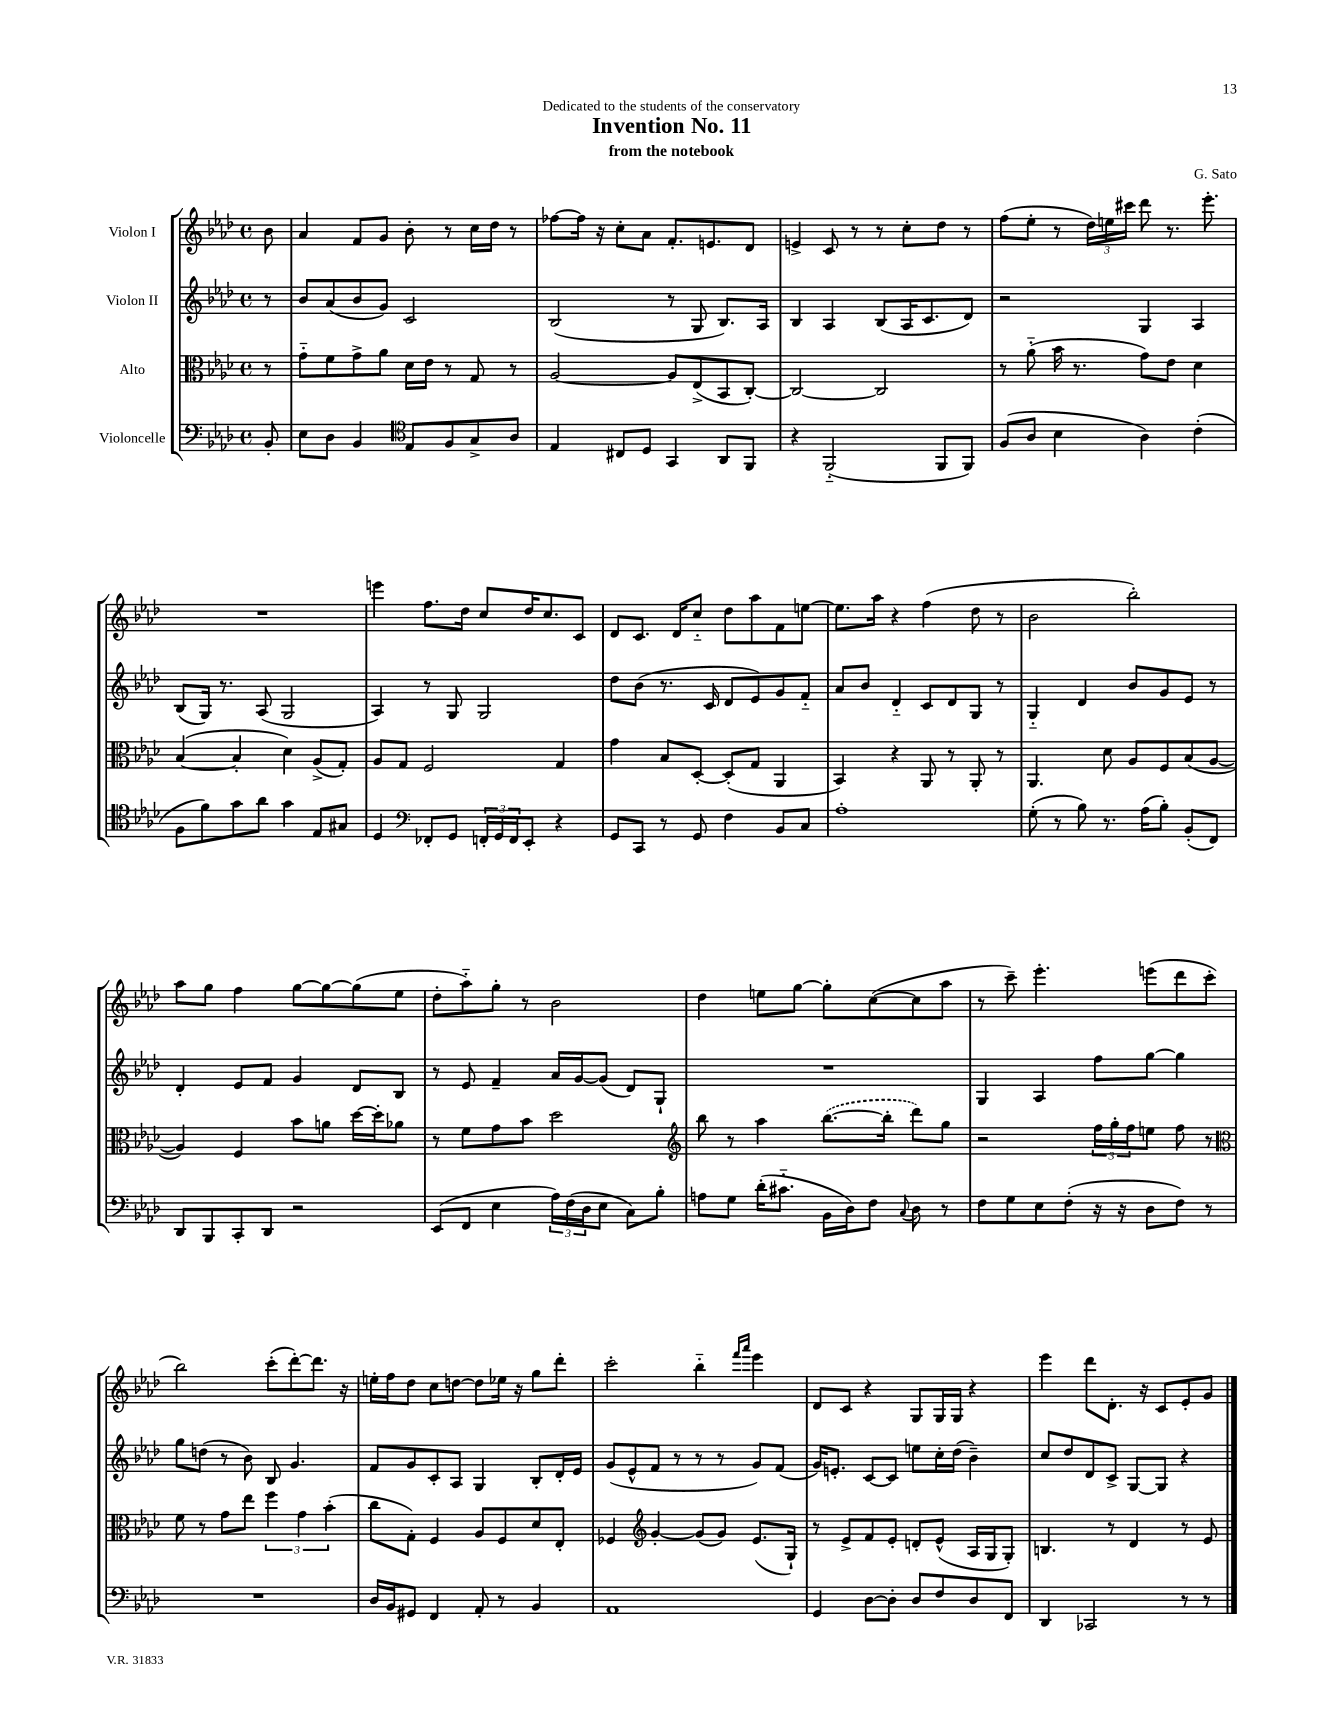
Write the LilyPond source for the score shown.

\header { title = "Invention No. 11" composer = "G. Sato" subtitle = "from the notebook" dedication = "Dedicated to the students of the conservatory" }
<<
\new StaffGroup <<
\new Staff = "s0" \with { instrumentName = "Violon I" } {
    \clef treble \key aes \major \defaultTimeSignature \time 4/4 \partial 8
    bes'8 |
    aes'4 f'8 g'8 bes'8-. r8 c''16 des''16 r8 |
    fes''8~ fes''16 r16 c''8-. aes'8 f'8.-. e'8. des'8 |
    e'4-> c'8 r8 r8 c''8-. des''8 r8 |
    f''8( ees''8-. r8 \tuplet 3/2 { des''16) e''16 cis'''16 } des'''8 r8. ees'''8.-. |
    R1 |
    e'''4 f''8. des''16 c''8 des''16 c''8. c'8 |
    des'8 c'8. des'16 c''8-_ des''8 aes''8 f'8 e''8~ |
    e''8. aes''16 r4 f''4( des''8 r8 |
    bes'2 bes''2-.) |
    aes''8 g''8 f''4 g''8~ g''8~ g''8( ees''8 |
    des''8-. aes''8-_) g''8-. r8 bes'2 |
    des''4 e''8 g''8~ g''8-. c''8~( c''8 aes''8 |
    r8 c'''8--) ees'''4.-. e'''8( des'''8 c'''8-. |
    bes''2) c'''8-.( des'''8~-.) des'''8. r16 |
    e''16-. f''16 des''8 c''8 d''8~ d''8 ees''16 r16 g''8 des'''8-. |
    c'''2-. bes''4-_ \grace { f'''16 aes'''16 } ees'''4 |
    des'8 c'8 r4 g8 g16 g16 r4 |
    ees'''4 des'''8 des'8.-. r16 c'8 ees'8-. g'8 \bar "|." |
}
\new Staff = "s1" \with { instrumentName = "Violon II" } {
    \clef treble \key aes \major \defaultTimeSignature \time 4/4 \partial 8
    r8 |
    bes'8 aes'8( bes'8 g'8) c'2 |
    bes2( r8 g8 bes8.) aes16 |
    bes4 aes4 bes8( aes16 c'8. des'8) |
    r2 g4 aes4 |
    bes8( g16) r8. aes8( g2 |
    aes4) r8 g8 g2 |
    des''8 bes'8( r8. c'16 des'8 ees'8) g'8 f'8-_ |
    aes'8 bes'8 des'4-_ c'8 des'8 g8 r8 |
    g4-_ des'4 bes'8 g'8 ees'8 r8 |
    des'4-. ees'8 f'8 g'4 des'8 bes8 |
    r8 ees'8 f'4-- aes'16 g'16~ g'8( des'8) g8-! |
    R1 |
    g4 aes4 f''8 g''8~ g''4 |
    g''8 d''8( r8 bes'8) bes8 g'4. |
    f'8 g'8 c'8-. aes8 g4 bes8-. des'16-. ees'16 |
    g'8( ees'8-^ f'8 r8 r8 r8 g'8) f'8( |
    g'16) e'8.-. c'8~ c'8 e''8 c''16-. des''16( bes'4--) |
    c''8 des''8 des'8 c'8-> g8~ g8 r4 \bar "|." |
}
\new Staff = "s2" \with { instrumentName = "Alto" } {
    \clef alto \key aes \major \defaultTimeSignature \time 4/4 \partial 8
    r8 |
    g'8-_ f'8 g'8-> aes'8 des'16 ees'16 r8 g8 r8 |
    aes2~ aes8 ees8->( bes,8 c8~-.) |
    c2~ c2 |
    r8 aes'8-_( bes'16 r8. g'8) ees'8 des'4 |
    bes4~( bes4-. des'4) aes8->( g8-.) |
    aes8 g8 f2 g4 |
    g'4 bes8 des8~-. des8-.( g8 aes,4 |
    bes,4) r4 aes,8 r8 aes,8-. r8 |
    aes,4. des'8 aes8 f8 bes8( aes8~ |
    aes4) f4 bes'8 a'8 des''16~ des''16-. aes'8 |
    r8 f'8 g'8 bes'8 des''2 |
    \clef treble bes''8 r8 aes''4 \once \slurDashed bes''8.~( bes''16-. des'''8) g''8 |
    r2 \tuplet 3/2 { f''16 g''16-. f''16 } e''8 f''8 r8 |
    \clef alto f'8 r8 g'8 ees''8 \tuplet 3/2 { f''4 g'4 bes'4-.( } |
    c''8 g8-.) f4 aes8 f8 des'8 ees8-. |
    fes4 \clef treble g'4~-. g'8( g'8) ees'8.( g16-!) |
    r8 ees'8-> f'8 ees'8-. d'8-. ees'8-^( aes16 g16 g8-.) |
    b4. r8 des'4 r8 ees'8 \bar "|." |
}
\new Staff = "s3" \with { instrumentName = "Violoncelle" } {
    \clef bass \key aes \major \defaultTimeSignature \time 4/4 \partial 8
    bes,8-. |
    ees8 des8 bes,4 \clef tenor ees8 f8 g8-> aes8 |
    ees4 cis8 des8 g,4 aes,8 f,8 |
    r4 f,2-_( f,8 f,8) |
    f8( aes8 bes4 aes4) c'4-.( |
    f8 f'8) g'8 aes'8 g'4 ees8 gis8 |
    des4 \clef bass fes,8-. g,8 \tuplet 3/2 { f,16-. g,16 f,16 } ees,8-. r4 |
    g,8 c,8 r8 g,8 f4 bes,8 c8 |
    aes1-. |
    g8-.( r8 bes8) r8. aes16( bes8-.) bes,8-.( f,8) |
    des,8 bes,,8 c,8-. des,8 r2 |
    ees,8( f,8 ees4 \tuplet 3/2 { aes16) f16( des16 } ees8 c8) bes8-. |
    a8 g8 des'16-.( cis'8.-_ bes,16 des16) f8 \appoggiatura { c8 } des8 r8 |
    f8 g8 ees8 f8-.( r16 r16 des8 f8) r8 |
    R1 |
    des16 bes,16 gis,8 f,4 aes,8-. r8 bes,4 |
    aes,1 |
    g,4 des8~ des8-. des8 f8 des8 f,8 |
    des,4 ces,2 r8 r8 \bar "|." |
}
>>
>>
\layout { \context { \Score \remove "Bar_number_engraver" } }
